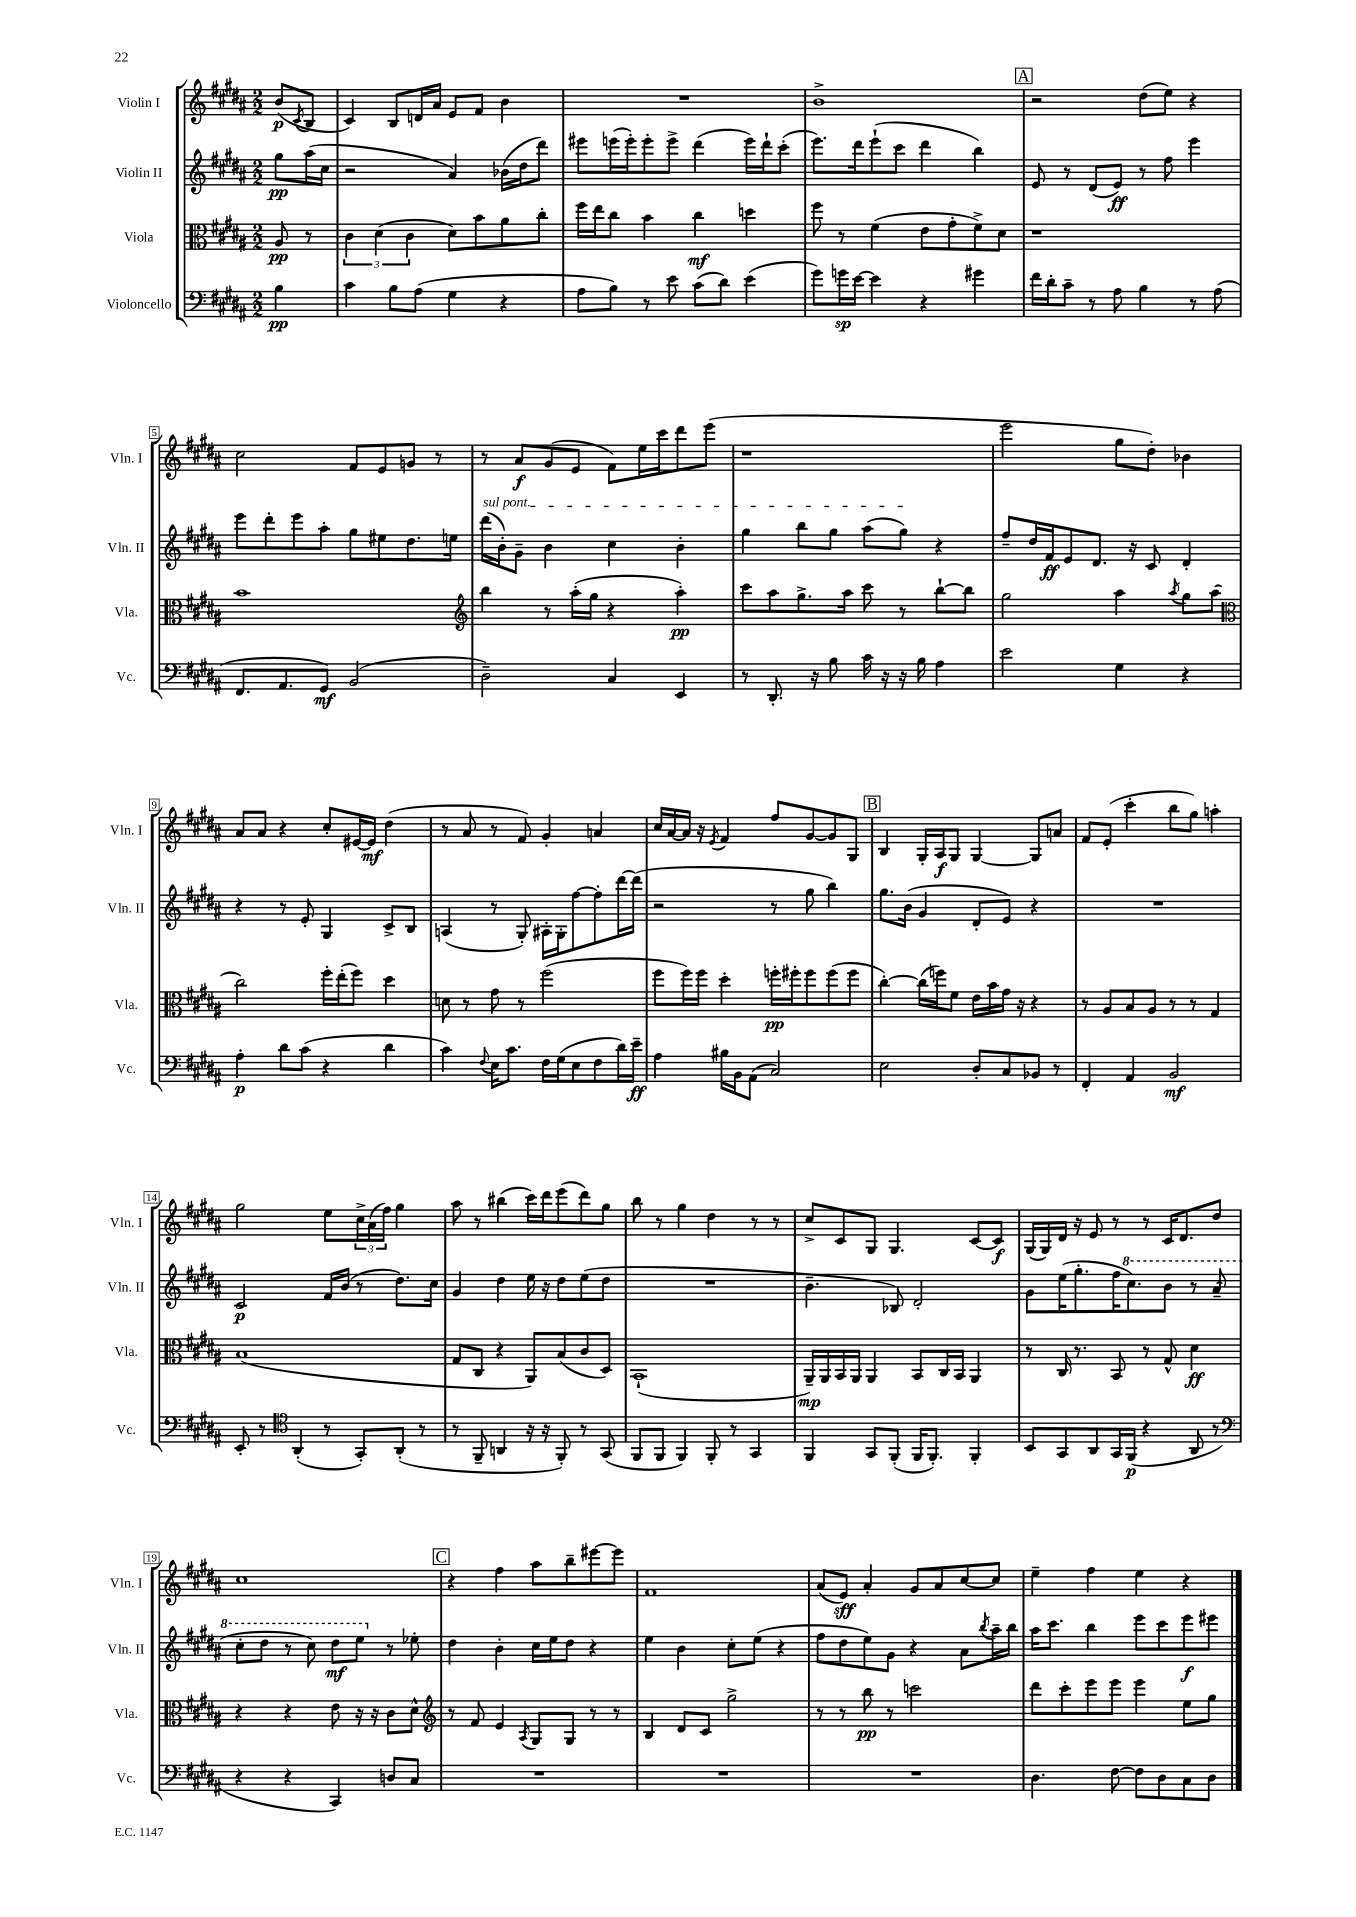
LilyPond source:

<<
\new StaffGroup <<
\new Staff = "s0" \with { instrumentName = "Violin I" shortInstrumentName = "Vln. I" } {
    \clef treble \key b \major \numericTimeSignature \time 2/2 \partial 4
    b'8\p( \acciaccatura { cis'8 } b8 |
    cis'4) b8 d'16 ais'16 e'8 fis'8 b'4 |
    R1 |
    b'1-> |
    \mark \markup { \box "A" } r2 dis''8( e''8) r4 |
    cis''2 fis'8 e'8 g'8 r8 |
    r8 ais'8\f gis'8( e'8 fis'8) e''16 cis'''16 dis'''8 e'''8( |
    r1 |
    e'''2 gis''8 dis''8-.) bes'4 |
    ais'8 ais'8 r4 cis''8-. eis'16~ eis'16\mf dis''4( |
    r8 ais'8 r8 fis'8) gis'4-. a'4 |
    cis''16 ais'16~ ais'16 r16 \acciaccatura { e'8 } fis'4 fis''8 gis'8~ gis'8 gis8 |
    \mark \markup { \box "B" } b4 gis16-. ais16\f gis8 gis4~ gis8 a'8 |
    fis'8 e'8-.( cis'''4-. b''8 gis''8) a''4-. |
    gis''2 e''8 \tuplet 3/2 { cis''16-> ais'16( fis''16) } gis''4 |
    ais''8 r8 bis''4( cis'''16) dis'''16 e'''8( dis'''8) gis''8 |
    b''8 r8 gis''4 dis''4 r8 r8 |
    cis''8-> cis'8 gis8 gis4. cis'8~ cis'8\f |
    gis16( gis16) dis'16 r16 e'8 r8 r8 cis'16 dis'8. dis''8 |
    cis''1 |
    \mark \markup { \box "C" } r4 fis''4 ais''8 b''8-- eis'''8~ eis'''8 |
    fis'1 |
    ais'8( e'8\sff) ais'4-. gis'8 ais'8 cis''8~ cis''8 |
    e''4-- fis''4 e''4 r4 \bar "|." |
}
\new Staff = "s1" \with { instrumentName = "Violin II" shortInstrumentName = "Vln. II" } {
    \clef treble \key b \major \numericTimeSignature \time 2/2 \partial 4
    gis''8\pp ais''16( cis''16 |
    r2 ais'4) bes'16( dis''16 dis'''8) |
    eis'''8 e'''16( e'''16-.) e'''8-. e'''8-> dis'''4( e'''16) dis'''16-! cis'''8-.( |
    e'''8.) dis'''16 e'''8-!( cis'''8 dis'''4 b''4) |
    \mark \markup { \box "A" } e'8 r8 dis'8( e'8\ff) r8 fis''8 e'''4 |
    e'''8 dis'''8-. e'''8 ais''8-. gis''8 eis''8 dis''8. e''16 |
    \once \override TextSpanner.bound-details.left.text = \markup { \italic "sul pont." } dis'''16\startTextSpan( b'16-.) gis'8-- b'4 cis''4 b'4-. |
    gis''4 b''8 gis''8 ais''8( gis''8\stopTextSpan) r4 |
    fis''8-- dis''16 fis'16\ff e'8 dis'8. r16 cis'8 dis'4-. |
    r4 r8 e'8-. gis4 cis'8-> b8 |
    a4( r8 gis8-.) ais16-. gis16-. fis''8~ fis''8-. dis'''16~ dis'''16( |
    r2 r8 gis''8 b''4) |
    \mark \markup { \box "B" } gis''8. b'16( gis'4 dis'8-. e'8) r4 |
    R1 |
    cis'2\p fis'16 b'16( r8 dis''8.) cis''16 |
    gis'4 dis''4 e''16 r16 dis''8 e''8( dis''8 |
    R1 |
    b'4.-- bes8) dis'2-. |
    gis'8 e''16( gis''8.-. fis''16 \ottava #1 cis'''8.) b''8 r8 ais''8--( |
    cis'''8-. dis'''8 r8 cis'''8) dis'''8\mf e'''8 \ottava #0 r8 ees''8-. |
    \mark \markup { \box "C" } dis''4 b'4-. cis''16 e''16 dis''8 r4 |
    e''4 b'4 cis''8-. e''8( r4 |
    fis''8 dis''8 e''8) gis'8 r4 ais'8 \acciaccatura { b''8 } ais''16-- b''16 |
    ais''16 cis'''8. b''4 e'''8 cis'''8 e'''8\f eis'''8 \bar "|." |
}
\new Staff = "s2" \with { instrumentName = "Viola" shortInstrumentName = "Vla." } {
    \clef alto \key b \major \numericTimeSignature \time 2/2 \partial 4
    ais8\pp r8 |
    \tuplet 3/2 { cis'4 dis'4( cis'4 } dis'8) b'8 ais'8 cis''8-. |
    fis''16 e''16 cis''8 b'4 cis''4\mf d''4 |
    fis''8 r8 fis'4( e'8 gis'8-. fis'8->) dis'8 |
    \mark \markup { \box "A" } r1 |
    b'1 |
    \clef treble b''4 r8 ais''16-.( gis''16 r4 ais''4-.\pp) |
    cis'''8 ais''8 gis''8.-> ais''16 cis'''8 r8 b''8~-! b''8 |
    gis''2 ais''4 \acciaccatura { ais''8 } gis''8 ais''8( |
    \clef alto cis''2) fis''16-. e''16-.( fis''8) dis''4 |
    d'8 r8 gis'8 r8 fis''2( |
    fis''8 fis''16) fis''16 dis''4-. f''16-.\pp fis''16-. fis''8 fis''8( fis''8 |
    \mark \markup { \box "B" } cis''4~-.) cis''16( f''16) fis'8 e'16 b'16 gis'16 r16 r4 |
    r8 ais8 b8 ais8 r8 r8 gis4 |
    b1( |
    gis8 cis8 r4 ais,8) b8( cis'8 dis8) |
    b,1-!( |
    ais,16--\mp) ais,16 b,16 ais,16 ais,4 b,8 cis16 b,16 ais,4 |
    r8 cis16 r8. b,8 r8 gis8-^ dis'4\ff |
    r4 r4 e'8 r16 r16 cis'8 dis'8-^ |
    \mark \markup { \box "C" } \clef treble r8 fis'8 e'4 \acciaccatura { ais8 } gis8 gis8 r8 r8 |
    b4 dis'8 cis'8 gis''2-> |
    r8 r8 b''8\pp r8 c'''2 |
    dis'''8 cis'''8-. e'''8 e'''8 e'''4 e''8 gis''8 \bar "|." |
}
\new Staff = "s3" \with { instrumentName = "Violoncello" shortInstrumentName = "Vc." } {
    \clef bass \key b \major \numericTimeSignature \time 2/2 \partial 4
    b4\pp |
    cis'4 b8 ais8( gis4 r4 |
    ais8 b8) r8 e'8 cis'8( dis'8) e'4( |
    gis'8) g'16\sp e'16~ e'4 r4 gis'4 |
    \mark \markup { \box "A" } fis'16 dis'16-. cis'8-- r8 ais8 b4 r8 ais8( |
    fis,8. ais,8. gis,8\mf) b,2( |
    dis2--) cis4 e,4 |
    r8 dis,8.-. r16 b8 cis'16 r16 r16 b16 ais4 |
    e'2 gis4 r4 |
    ais4-.\p dis'8 cis'8( r4 dis'4 |
    cis'4) \appoggiatura { fis8 } e16 cis'8. fis16 gis16( e8 fis8 dis'16) e'16--\ff |
    ais4 bis16 b,16 ais,8( cis2) |
    \mark \markup { \box "B" } e2 dis8-. cis8 bes,8 r8 |
    fis,4-. ais,4 b,2\mf |
    e,8-. r8 \clef tenor ais,4-.( r8 gis,8-.) ais,8-.( r8 |
    r8 fis,8-- a,4 r16 r16 fis,8-.) r8 gis,8( |
    fis,8 fis,8 fis,4) fis,8-. r8 gis,4 |
    fis,4 gis,8 fis,8-.( fis,16 fis,8.-.) fis,4-. |
    b,8 gis,8 ais,8 gis,16 fis,16\p( r4 ais,8 r8 |
    \clef bass r4 r4 cis,4) d8 cis8 |
    \mark \markup { \box "C" } R1 |
    R1 |
    R1 |
    dis4. fis8~ fis8 dis8 cis8 dis8 \bar "|." |
}
>>
>>
\layout { \context { \Score \override BarNumber.stencil = #(make-stencil-boxer 0.1 0.3 ly:text-interface::print) } }
